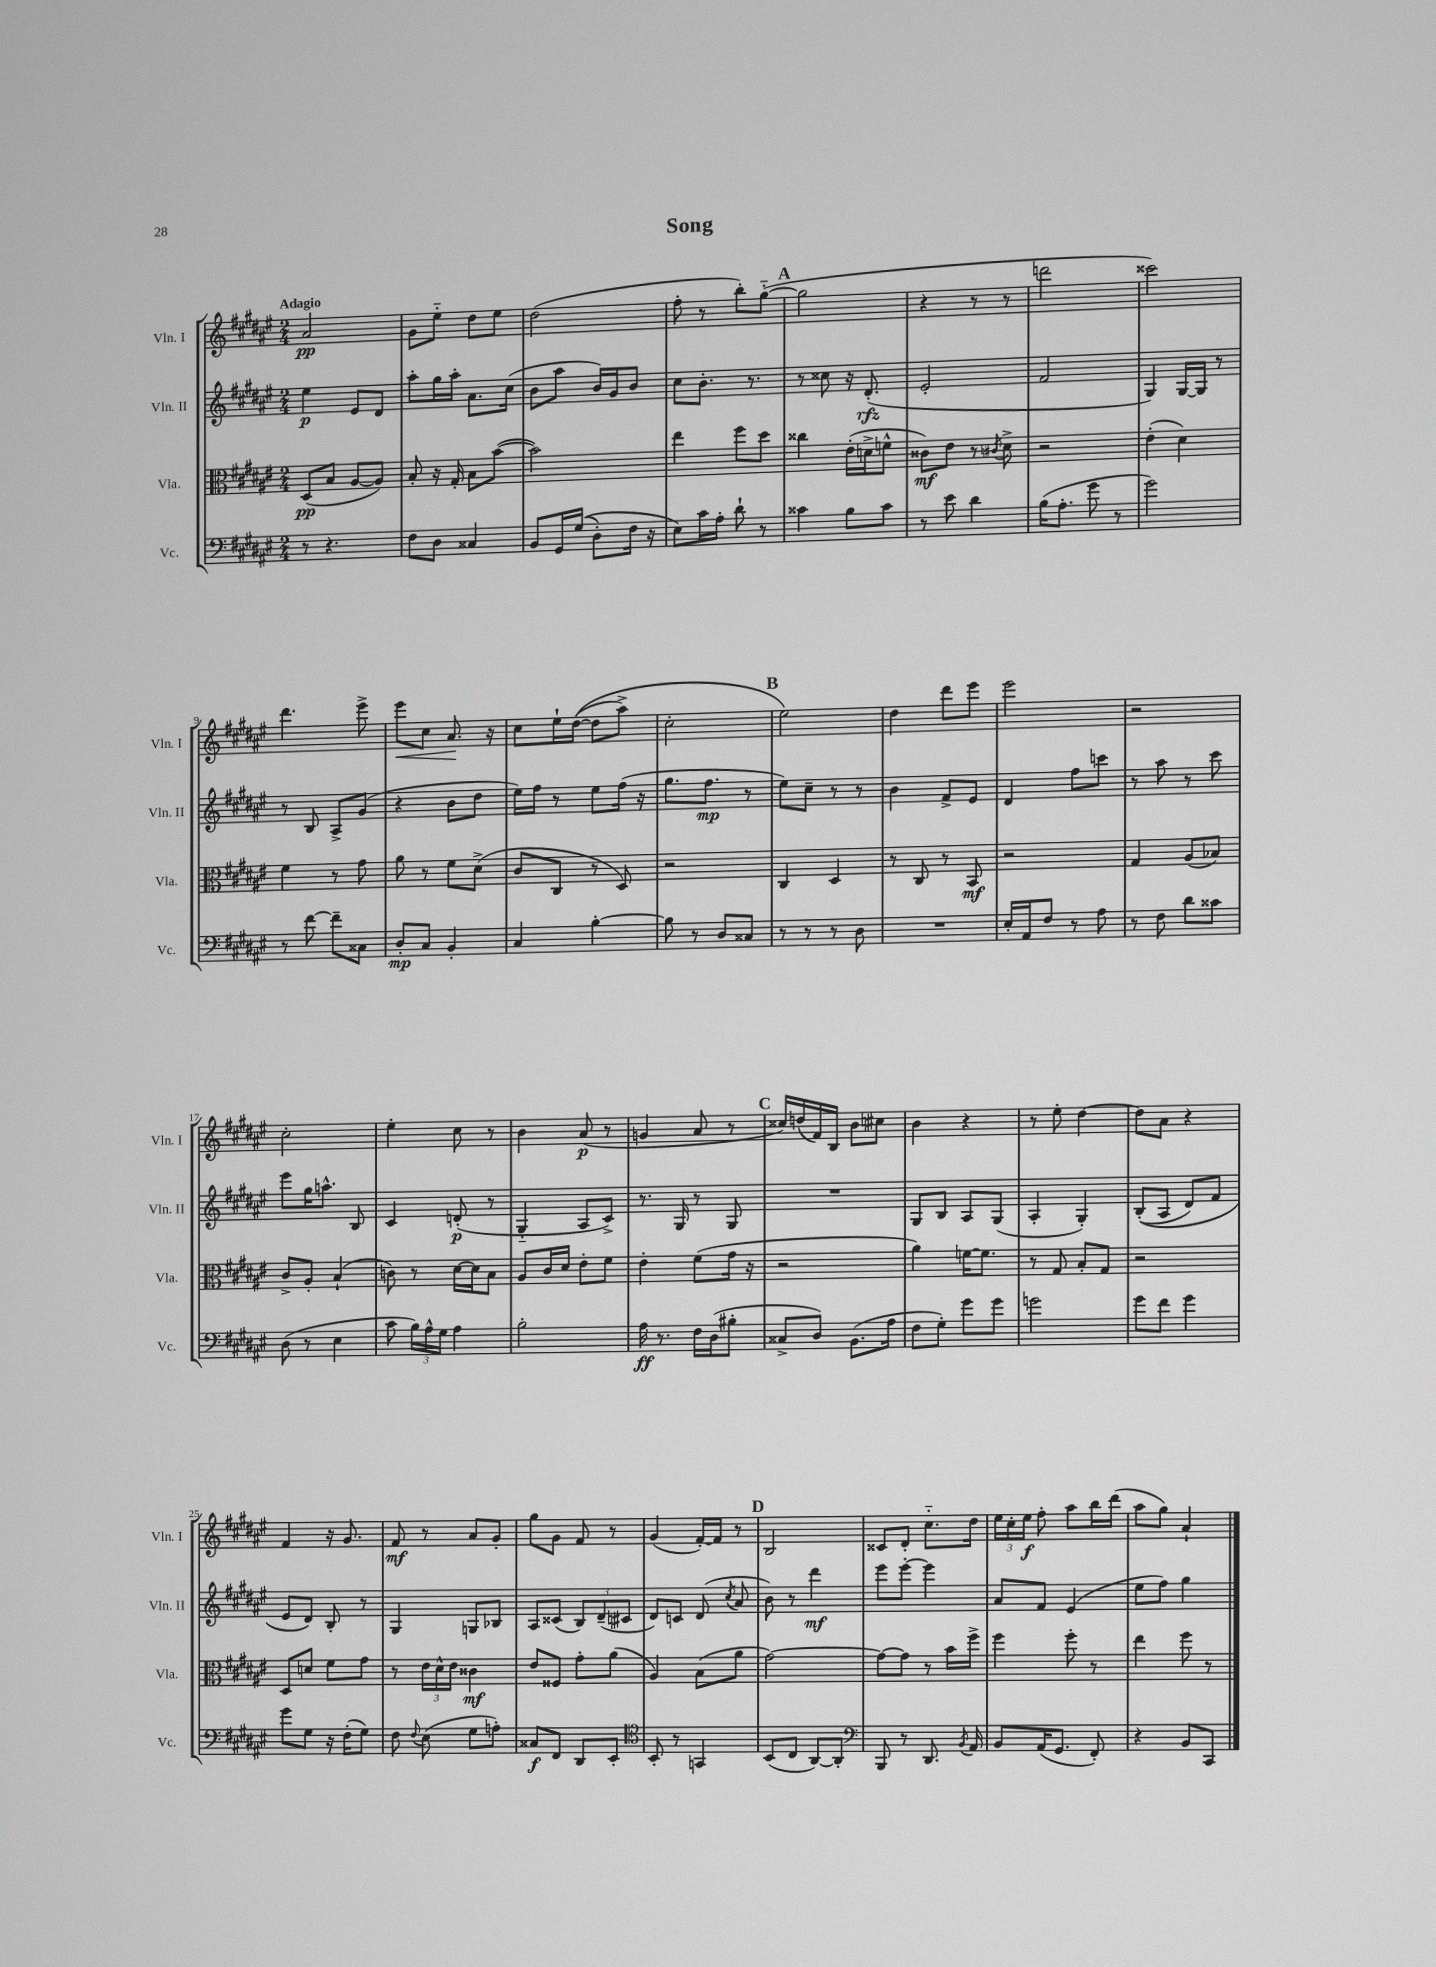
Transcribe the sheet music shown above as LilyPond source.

\header { title = "Song" }
<<
\new StaffGroup <<
\new Staff = "s0" \with { instrumentName = "Vln. I" shortInstrumentName = "Vln. I" } {
    \clef treble \key fis \major \numericTimeSignature \time 2/4 \tempo "Adagio"
    \autoBeamOff ais'2\pp |
    gis'8[ eis''8]-_ dis''8[ eis''8] |
    dis''2( |
    fis''8-. r8 b''8[-.) gis''8]~-_( |
    \mark \markup { \bold "A" } gis''2 |
    r4 r8 r8 |
    d'''2 |
    cisis'''2) |
    dis'''4. eis'''8-> |
    eis'''8[\< cis''8] ais'8.\! r16 |
    cis''8[ eis''16-! dis''16]~(\( dis''8[ ais''8]->) |
    cis''2-. |
    \mark \markup { \bold "B" } eis''2\) |
    dis''4 dis'''8[ eis'''8] |
    eis'''2 |
    r2 |
    cis''2-. |
    eis''4-. cis''8 r8 |
    b'4 ais'8\p( r8 |
    g'4 ais'8 r8 |
    \mark \markup { \bold "C" } cisis''16[) d''16( fis'16) b16] b'8[ cis''8] |
    b'4 r4 |
    r8 eis''8-. dis''4~ |
    dis''8[ ais'8] r4 |
    fis'4 r16 gis'8. |
    fis'8\mf r8 ais'8[ gis'8]-. |
    gis''8[ gis'8] fis'8 r8 |
    gis'4( fis'16[~-.) fis'16] r8 |
    \mark \markup { \bold "D" } b2 |
    cisis'8[ dis'8]-. cis''8.[-_ dis''16] |
    \tuplet 3/2 { eis''16[ cis''16-. eis''16]\f } fis''8-. ais''8[ b''16 dis'''16]( |
    ais''8[ gis''8]) ais'4-! \bar "|." |
}
\new Staff = "s1" \with { instrumentName = "Vln. II" shortInstrumentName = "Vln. II" } {
    \clef treble \key fis \major \numericTimeSignature \time 2/4
    \autoBeamOff eis''4\p eis'8[ dis'8] |
    ais''8[-. gis''16 ais''16]-. ais'8.[ cis''16]( |
    b'8[ ais''8] b'16[) gis'16 b'8] |
    cis''8[ b'8.]-. r8. |
    \mark \markup { \bold "A" } r8 cisis''8 r16 dis'8.-.\rfz( |
    eis'2-. |
    fis'2 |
    gis4) gis16[~ gis16] r8 |
    r8 b8 ais8[-> gis'8]( |
    r4 b'8[ dis''8] |
    eis''16[) fis''16] r8 eis''8[ fis''16]( r16 |
    gis''8.[ fis''8.]\mp r8 |
    \mark \markup { \bold "B" } eis''8[) cis''8]-- r8 r8 |
    b'4 fis'8[-> eis'8] |
    dis'4 fis''8[ c'''8] |
    r8 ais''8 r8 cis'''8 |
    eis'''8[ gis''16 a''8.]-^ b8 |
    cis'4 d'8-.\p( r8 |
    gis4-_ ais8[ cis'8]->) |
    r8. gis16 r8 gis8 |
    \mark \markup { \bold "C" } R2 |
    gis8[ b8] ais8[ gis8]( |
    ais4-. gis4-.) |
    b8[-.(\( ais8] dis'8[) fis'8] |
    eis'8[ dis'8]\) b8-. r8 |
    gis4 g8[ bes8] |
    ais8[ cisis'8]( \tuplet 3/2 { b8[) dis'8--( cis'8] } |
    dis'8[) c'8] dis'8( \acciaccatura { cis''8 } ais'8 |
    \mark \markup { \bold "D" } b'8) r8 dis'''4\mf |
    eis'''8[ eis'''8]~-. eis'''4 |
    ais'8[ fis'8] eis'4( |
    eis''8[ fis''8]) gis''4 \bar "|." |
}
\new Staff = "s2" \with { instrumentName = "Vla." shortInstrumentName = "Vla." } {
    \clef alto \key fis \major \numericTimeSignature \time 2/4
    \autoBeamOff dis8[\pp( b8] ais8[~ ais8]) |
    b8-. r16 gis16-. b8[ b'8]~( |
    b'2) |
    eis''4 fis''8[ dis''8] |
    \mark \markup { \bold "A" } cisis''4 eis'16[-.( d'16-> f'8]-^ |
    cisis'8[\mf) eis'8] r8 \acciaccatura { cis'8 } dis'8-> |
    r2 |
    eis'4-.( dis'4) |
    fis'4 r8 gis'8 |
    ais'8 r8 fis'8[ dis'8]->( |
    cis'8[ cis8] r8 dis8) |
    r2 |
    \mark \markup { \bold "B" } cis4 dis4 |
    r8 cis8 r8 b,8\mf |
    r2 |
    gis4 ais8[( bes8]) |
    cis'8[-> ais8]-. b4-!( |
    c'8) r8 dis'16[~ dis'16 b8] |
    ais8[ cis'16 dis'16] eis'8[-. fis'8] |
    eis'4-. fis'8[( gis'16] r16 |
    \mark \markup { \bold "C" } r2 |
    ais'4) f'16[~ f'8.] |
    r8 gis8 b8[-. gis8] |
    r2 |
    dis8[ d'8] fis'8[ gis'8] |
    r8 \tuplet 3/2 { eis'16[ dis'16-^ eis'16] } cisis'4\mf |
    eis'8[ fisis8] gis'8[-. ais'8]( |
    ais4) b8[( ais'8] |
    \mark \markup { \bold "D" } gis'2~) |
    gis'8[~ gis'8] r8 b'16[ fis''16]-> |
    fis''4 fis''8-. r8 |
    eis''4 fis''8 r8 \bar "|." |
}
\new Staff = "s3" \with { instrumentName = "Vc." shortInstrumentName = "Vc." } {
    \clef bass \key fis \major \numericTimeSignature \time 2/4
    \autoBeamOff r8 r4. |
    fis8[ dis8] cisis4 |
    b,8[ gis,16 gis16](\( dis8[-.) fis16] r16 |
    eis8[\) cis'16 ais16]-. dis'8-! r8 |
    \mark \markup { \bold "A" } cisis'4 b8[ cisis'8] |
    r8 eis'8 dis'4 |
    b16[( ais8.]-. gis'8 r8 |
    gis'2) |
    r8 fis'8~ fis'8[-- cisis8] |
    dis8[-.\mp cis8] b,4-. |
    cis4 b4~-. |
    b8 r8 dis8[ cisis8] |
    \mark \markup { \bold "B" } r8 r8 r8 dis8 |
    R2 |
    eis16[-. ais,16 fis8] r8 ais8 |
    r8 fis8 dis'8[ cisis'8] |
    dis8( r8 eis4 |
    cis'8 \tuplet 3/2 { b16[) ais16-^ gis16] } ais4 |
    b2-. |
    ais16\ff r8. fis16[ dis16( bis8]-. |
    \mark \markup { \bold "C" } cisis8[-> dis8]) b,8.[( ais16] |
    fis8[ gis8]-.) gis'8[ gis'8] |
    g'2 |
    gis'8[ fis'8] gis'4 |
    gis'8[ gis8] r16 fis16[-.( gis8]) |
    fis8 \appoggiatura { fis8 } eis8( gis8[ a8]-.) |
    cisis8[\f fis,8] dis,8[ eis,8]-. |
    \clef tenor b,8-. r8 g,4 |
    \mark \markup { \bold "D" } b,8[( cis8] ais,8[~) ais,8]-. |
    \clef bass b,,8 r8 dis,8. \acciaccatura { b,8 } ais,16 |
    b,8[ ais,16( gis,8.] fis,8-.) |
    r4 b,8[ cis,8] \bar "|." |
}
>>
>>
